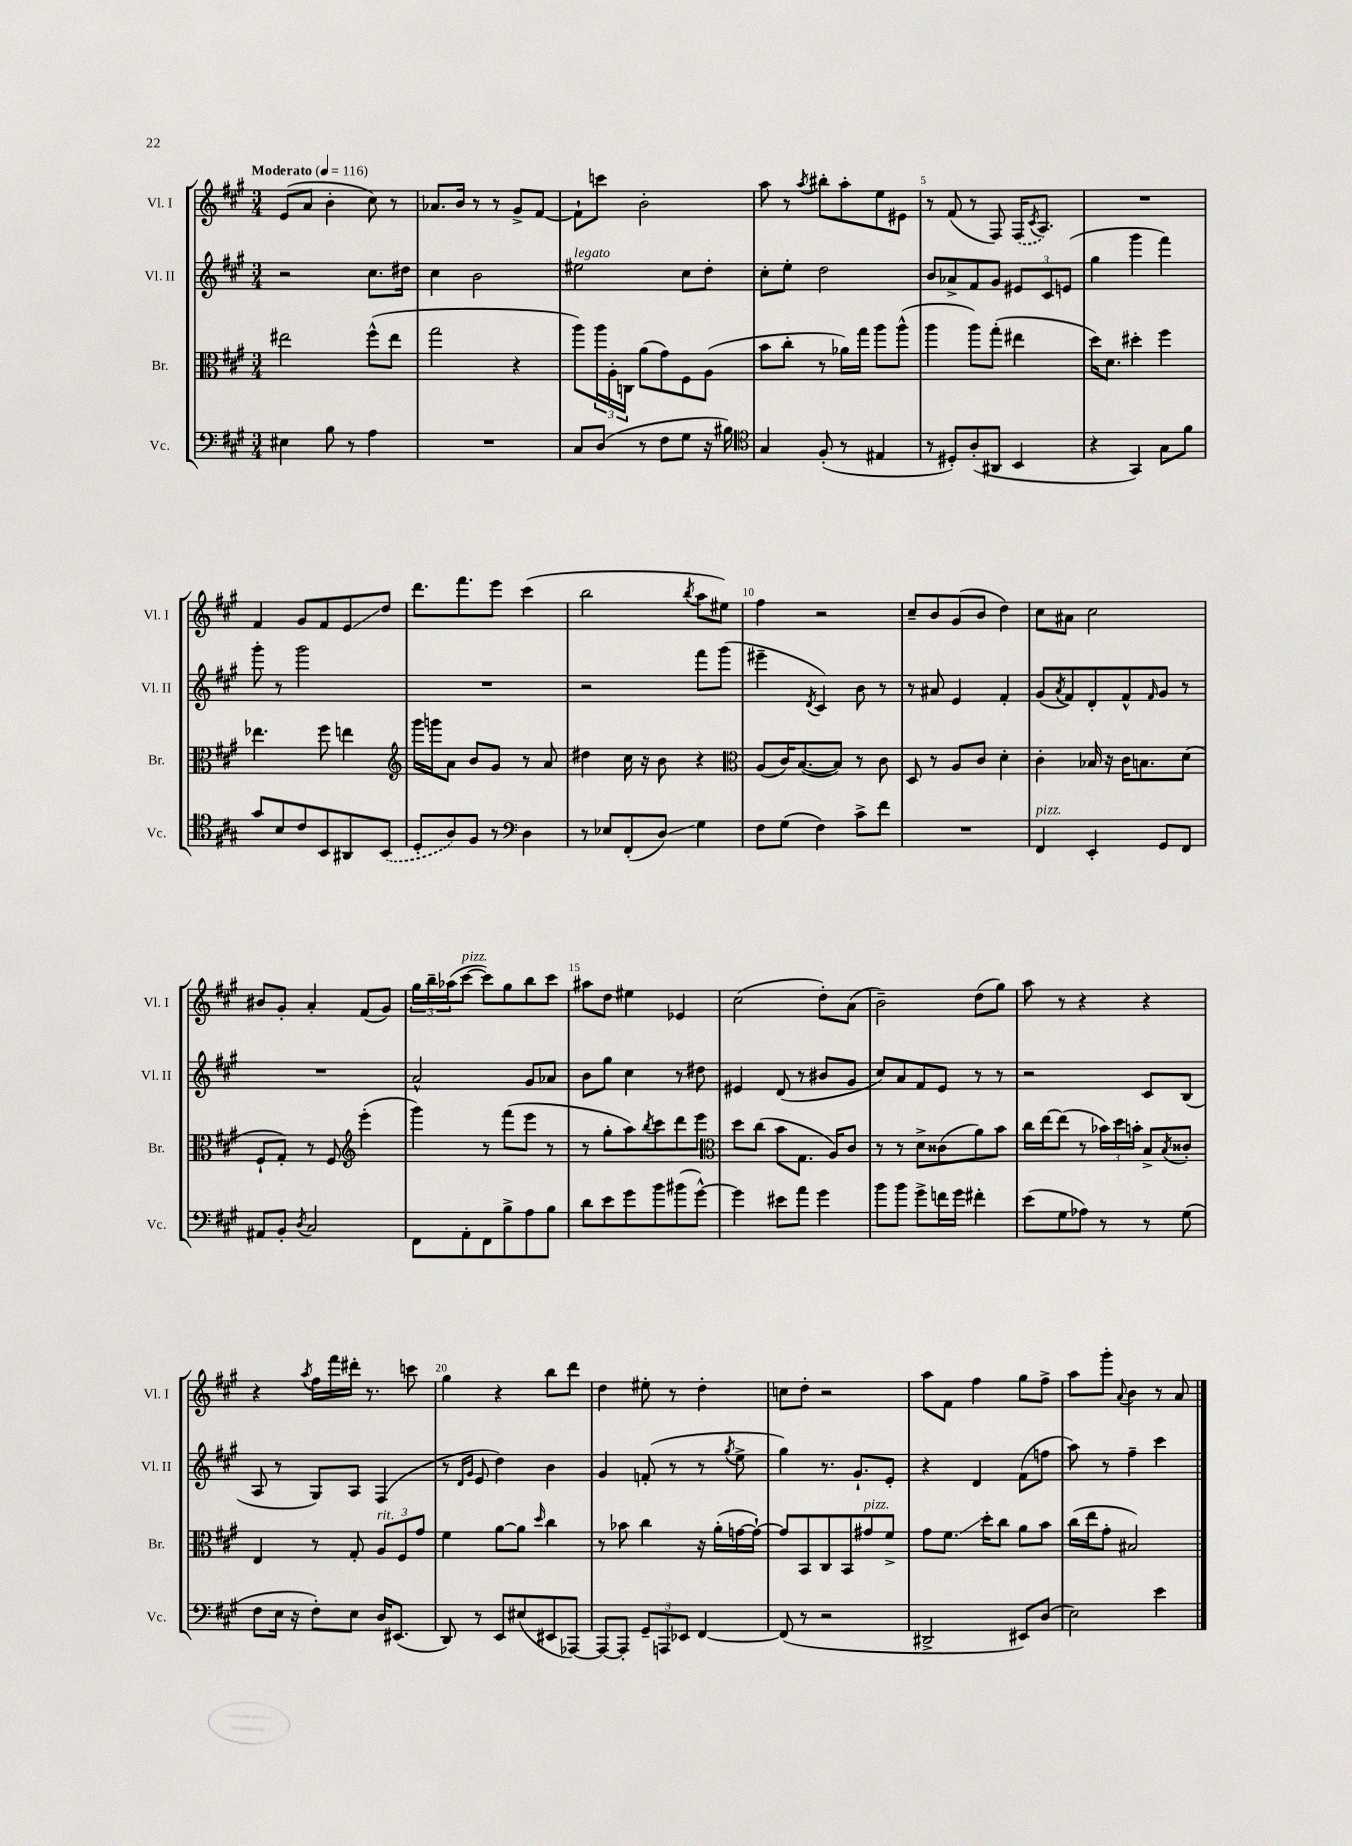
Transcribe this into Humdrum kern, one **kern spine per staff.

**kern	**kern	**kern	**kern
*staff4	*staff3	*staff2	*staff1
*clefF4	*clefC3	*clefG2	*clefG2
*k[f#c#g#]	*k[f#c#g#]	*k[f#c#g#]	*k[f#c#g#]
*M3/4	*M3/4	*M3/4	*M3/4
*MM116	*MM116	*MM116	*MM116
4E#	2ee#	2r	(8e
.	.	.	8a
8B	.	.	4b'
8r	.	.	.
4A	(8ff#^^	8.cc#	8cc#)
.	8ee#	.	8r
.	.	16dd#	.
=	=	=	=
2.r	2gg#	4cc#	8.a-
.	.	.	16b
.	.	2b	8r
.	.	.	8r
.	4r	.	8g#^
.	.	.	[8f#
=	=	=	=
8C#	8aa)	2ee#	8f#`]
(8D	24aa	.	8ccc
.	24A'	.	.
.	24C	.	.
8r	(8a	.	2b'
8F#	8g#)	.	.
8G#	8F#	8cc#	.
16r	(8A	8dd'	.
16B#)	.	.	.
=	=	=	=
*clefC4	*	*	*
4G#	8b	8cc#'	8aa
.	8cc#'	8ee'	8r
.	.	.	8qaa
(8F#'	8r	2dd	8bb#'
8r	16a-)	.	8aa'
.	16gg#	.	.
4E#	8aa	.	8ee
.	(8aa^^	.	8e#
=	=	=	=
8r	4aa	8b	8r
8D#')	.	8a-^	(8f#
(8A'	8aa)	8f#	8r
8AA#	(8gg#'	8g#	8F#)
4BB	4ee#	12e#	(16F#
.	.	.	8qc#
.	.	.	8.A)
.	.	12c#	.
.	.	(12e	.
=	=	=	=
4r	16dd)	4gg#	2.r
.	8.d	.	.
4GG#)	4dd#'	4ggg#	.
8G#	4ff#	4fff#)	.
8f#	.	.	.
=	=	=	=
8g#	4.ee-	8ggg#'	4f#
8B	.	8r	.
8c#	.	2ggg#	8g#
8BB	8ff#	.	8f#
8AA#	4ee	.	8e
(8BB	.	.	8dd
=	=	=	=
*	*clefG2	*	*
8D'	16ggg#	2.r	8.ddd
.	16ggg	.	.
8A)	8a	.	.
.	.	.	8.fff#
8F#	8b	.	.
8r	8g#	.	8eee
*clefF4	*	*	*
4D	8r	.	(4ccc#
.	8a	.	.
=	=	=	=
8r	4dd#	2r	2bb
8E-	.	.	.
(8FF#'	16cc#	.	.
.	16r	.	.
8D)	8b	.	.
.	.	.	8qbb
4G#	4r	8fff#	8aa
.	.	(8ggg#	8ee#)
=	=	=	=
*	*clefC3	*	*
8F#	(8A	4eee#~	4ff#
(8G#	16c#)	.	.
.	([8.B	.	.
.	.	8qd	.
4F#)	.	4c#)	2r
.	8B])	.	.
8c#^	8r	8b	.
8f#	8c#	8r	.
=	=	=	=
2.r	8D	8r	8cc#~
.	8r	8a#	8b
.	8A	4e	(8g#
.	8c#	.	8b
.	4d'	4f#'	4dd)
=	=	=	=
4FF#	4c#'	(8g#	8cc#
.	.	8qa	.
.	.	8f#)	8a#
4EE'	16B-	8d'	2cc#
.	16r	.	.
.	16c#	8f#^^	.
.	8.B	.	.
.	.	16qqf#	.
8GG#	.	8g#	.
8FF#	(8d	8r	.
=	=	=	=
8AA#	8F#`	2.r	8b#
8BB'	8G#')	.	8g#'
8qD	.	.	.
2C#	8r	.	4a'
.	8F#	.	.
*	*clefG2	*	*
.	(4eee'	.	(8f#
.	.	.	8g#)
=	=	=	=
8FF#	4ggg#)	2a^^	24gg#
.	.	.	24bb~
.	.	.	(24aa-
8AA'	.	.	[8ccc#
8FF#	8r	.	8ccc#])
8B^	(8fff#	.	8gg#
8A	8eee	8g#	8bb
8B	8r	8a-	8ccc#
=	=	=	=
8d	8r	8b	8aa#
8e	8gg#'	8gg#	8dd
8g#	8aa)	4cc#	4ee#
.	8qbb	.	.
8b	8ccc#	.	.
(8b#	8ddd	8r	4e-
[8g#^^)	8eee	8dd#	.
=	=	=	=
*	*clefC3	*	*
4g#]	8dd	4e#	(2cc#
.	(8cc#	.	.
8e#	8b	(8d	.
8a	8.G#	8r	.
4g#	.	8b#	8dd')
.	16A)	.	.
.	8c#	8g#	(8a
=	=	=	=
8b	8r	8cc#)	2b~)
8b	8r	8a	.
8g#^	8d^	8f#	.
16f	(8c##	8e	.
16g#	.	.	.
4f#'	8a)	8r	(8dd
.	8b	8r	8gg#)
=	=	=	=
(8e	16cc#	2r	8aa
.	[16ee	.	.
8G#	(8ee]	.	8r
8A-)	8r	.	4r
8r	24b-)	.	.
.	24dd	.	.
.	24b'	.	.
8r	8B^	8c#	4r
.	8qB	.	.
(8G#	8c##'	(8B	.
=	=	=	=
8F#	4E	8A	4r
16E	.	8r	.
16r	.	.	.
.	.	.	8qaa
8F#')	8r	8G#)	16ff#
.	.	.	16fff#
8E	8G#'	8A	16ddd#'
.	.	.	8.r
16D	12A	(4F#	.
(8.EE#	.	.	.
.	12F#	.	.
.	.	.	8ccc
.	12g#	.	.
=	=	=	=
8DD)	4f#	8r	4gg#
.	.	16qqd	.
.	.	16qqg#	.
8r	.	8e	.
8EE	[8a	4dd)	4r
(8E#	8a]	.	.
.	16qqdd	.	.
8EE#	4cc#	4b	8bb
[8AAA-)	.	.	8ddd
=	=	=	=
8AAA-_	8r	4g#	4dd
8AAA-']	8b-	.	.
12GG#~	4cc#	(8f'	8ee#'
12AAA	.	.	.
.	.	8r	8r
12EE-	.	.	.
[4FF#	16r	8r	4dd'
.	(16a'	.	.
.	.	8qgg#	.
.	[16g	8ee^	.
.	16g`_)	.	.
=	=	=	=
(8FF#]	8g]	4gg#)	8cc
8r	8BB	.	8dd'
2r	8C#	8.r	2r
.	8BB	.	.
.	.	8.g#`	.
.	8g#	.	.
.	8f#^	8e'	.
=	=	=	=
2DD#^	8g#	4r	8aa
.	8.f#	.	8f#
.	.	4d	4ff#
.	16dd'	.	.
.	8cc#	.	.
8EE#)	8a	(8f#	8gg#
(8D	8b	8ff	8ff#^
=	=	=	=
2E)	(16cc#	8aa)	8aa
.	16ee	.	.
.	8g#'	8r	8ggg#'
.	.	.	8qqa
.	2B#)	4ff#~	4b
4e	.	4ccc#	8r
.	.	.	8a
==	==	==	==
*-	*-	*-	*-
